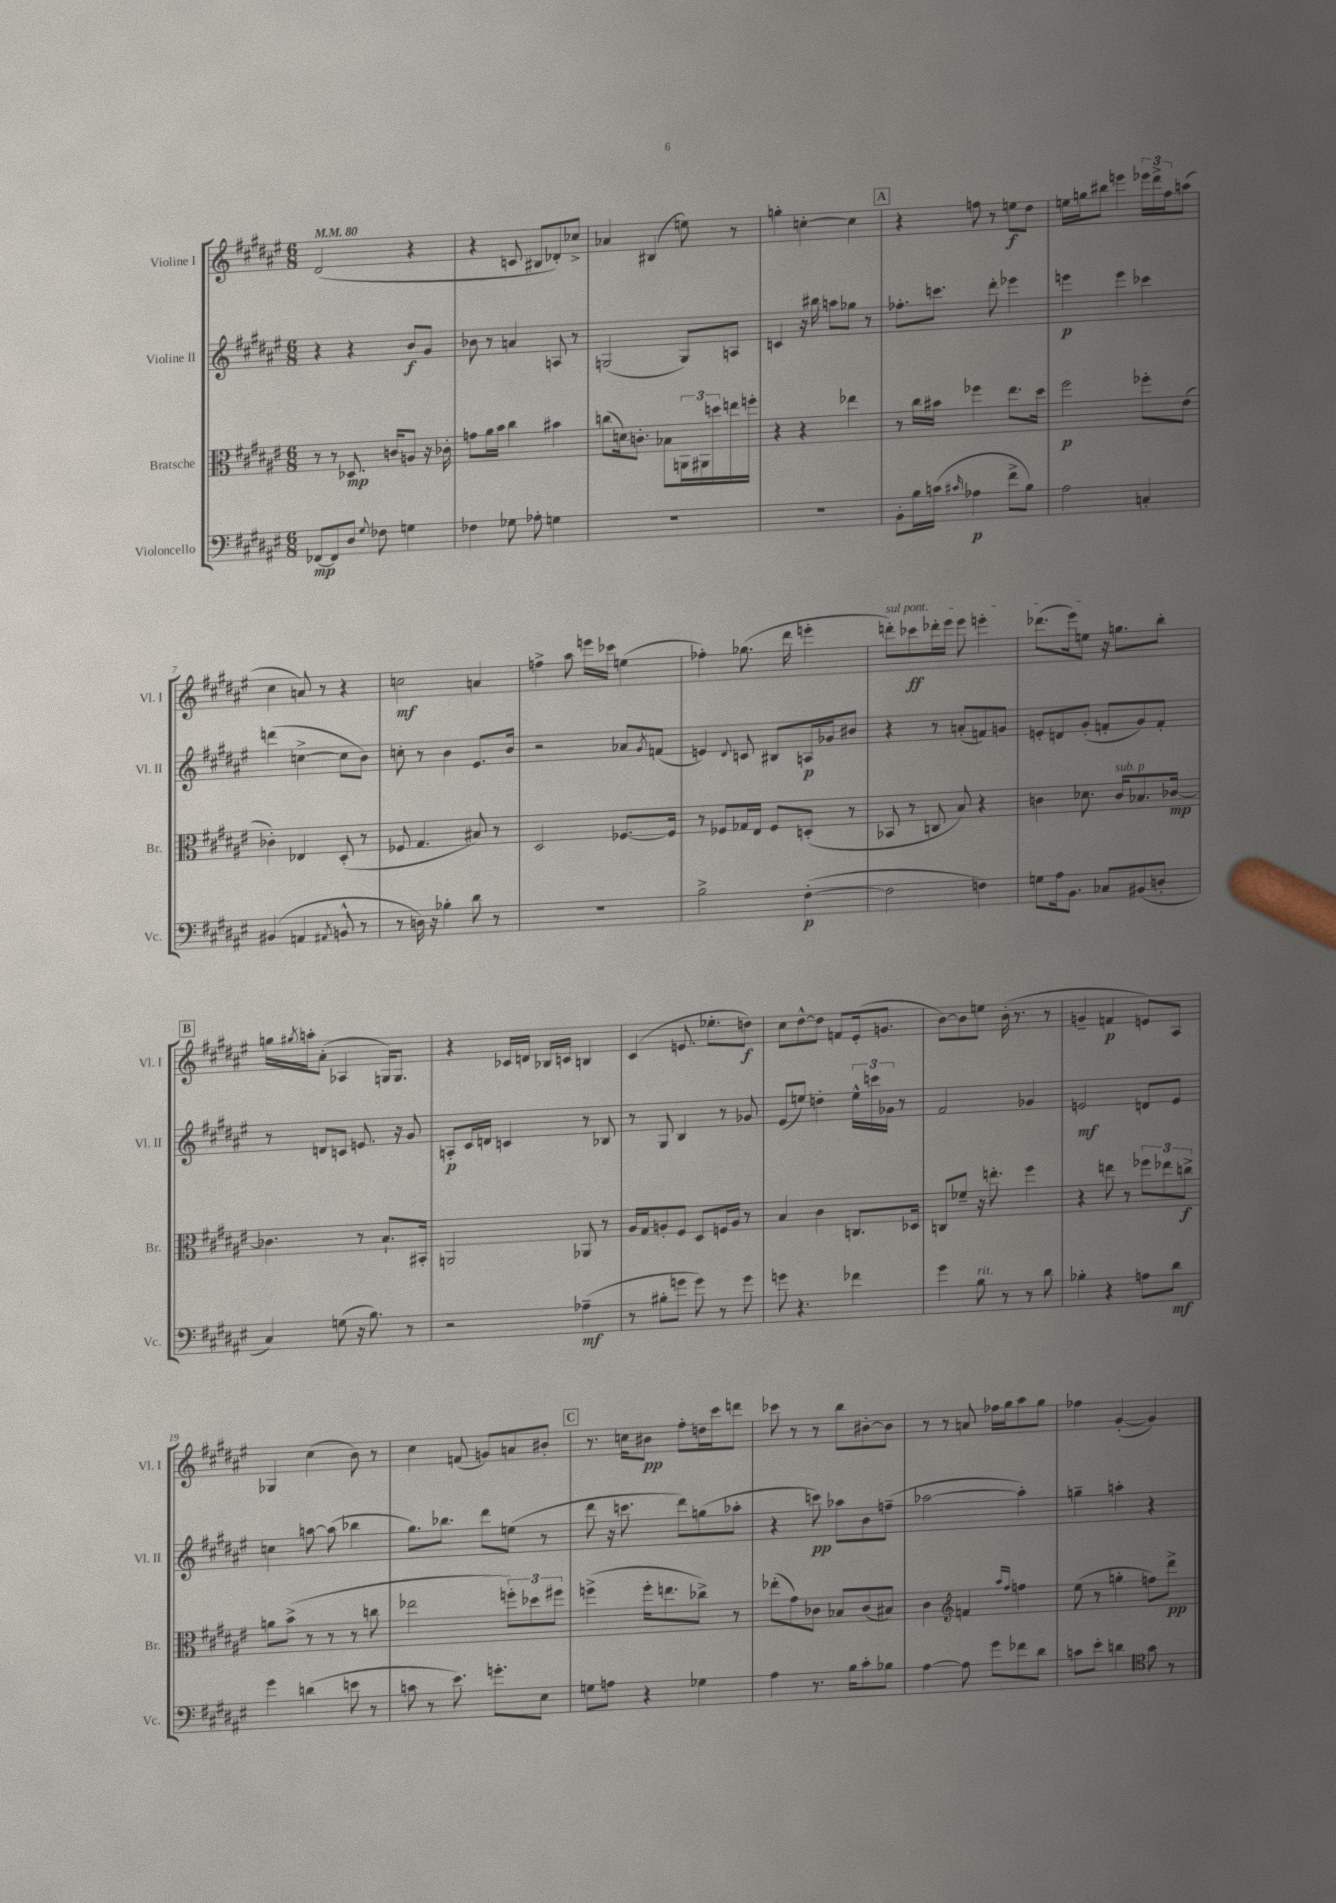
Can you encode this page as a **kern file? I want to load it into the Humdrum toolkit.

**kern	**kern	**kern	**kern
*staff4	*staff3	*staff2	*staff1
*clefF4	*clefC3	*clefG2	*clefG2
*k[f#c#g#d#a#e#]	*k[f#c#g#d#a#e#]	*k[f#c#g#d#a#e#]	*k[f#c#g#d#a#e#]
*M6/8	*M6/8	*M6/8	*M6/8
*MM80	*MM80	*MM80	*MM80
[8FF-	8r	4r	(2d#
8FF-]	8r	.	.
8D#	8.D-	4r	.
8qqG#	.	.	.
8F-	.	.	.
.	16c	.	.
4G	8A	8b	4r
.	16r	8g#	.
.	16c-'	.	.
=	=	=	=
4F-	8g	8b-	4r
.	16a#	8r	.
.	16b	.	.
8G-	4cc#	4a	8c
8A-'	.	.	8B#
4G	4b#	8A	8d-')
.	.	8r	8cc-^
=	=	=	=
2.r	(8cc	(2G	4a-
.	16d)	.	.
.	8.c'	.	.
.	.	.	(4B#
.	8B-	.	.
.	24AA	8G)	8ee)
.	24AA#	.	.
.	24dd	.	.
.	16ee	8A	8r
.	16ff'	.	.
=	=	=	=
2.r	4r	4c	4gg'
.	4r	16r	[4cc'
.	.	16bb#	.
.	.	8aa	.
.	4ee-	8gg-	4cc]
.	.	8r	.
=	=	=	=
8BB'	8r	8.ff-'	4r
16B	16cc#	.	.
(16c	16b#	8.ccc	.
16qqc#	.	.	.
4A-	4ff-	.	8ff
.	.	8ddd#'	8r
8f#^	8.ee#	4eee-	8ee
8B)	.	.	8dd#
.	16dd#	.	.
=	=	=	=
2A#	2ff#	4eee	16ee
.	.	.	16gg
.	.	.	8bb#
.	.	4eee	4eee
4C'	8ff-'	4ccc-	24eee-
.	.	.	24ddd#^
.	.	.	24ff#
.	(8e#	.	(8aa
=	=	=	=
(4BB#	4c-')	(4ddd	4cc#
4AA	4E-	[4cc^	8a)
.	.	.	8r
8qAA#	.	.	.
8BB^^	(8D#'	8cc]	4r
8r	8r	8b)	.
=	=	=	=
8r	8F-	8cc'	2cc
16D)	4.G#	8r	.
16r	.	.	.
4B-'	.	4b	.
8d#	8B#)	8.e#	4a
8r	8r	.	.
.	.	16b	.
=	=	=	=
2.r	2D#	2r	4ff^
.	.	.	8aa#
.	.	.	16eee
.	.	.	16ccc-
.	[8.F-	8a-	(4ee
.	.	8qg#	.
.	.	(8f	.
.	16F-]	.	.
=	=	=	=
2B^	8r	4e)	4ff-')
.	8F-	.	.
.	.	8qqd#	.
.	16G-	8c	(8.gg-
.	16E#	.	.
.	8F-	8B#	.
.	.	.	16ddd#
([4F#'	(8D'	16A	4eee'
.	.	16g-	.
.	8r	8b#	.
=	=	=	=
2F#]	8BB-	4r	8ddd')
.	8r	.	8ccc-
.	8C	8r	16ddd-'
.	.	.	16eee#
.	8B)	(8a'	8eee#
4F)	4r	8f)	4eee'
.	.	8g	.
=	=	=	=
8G	4c	8e'	(8.ddd-
16A#	.	8d	.
8.BB	.	.	16eee#)
.	8.d-	(8g#'	8ee
8C-	.	8f'	16r
.	16c	.	8.gg
(8BB#	8.B-	8g#)	.
8D'	.	8f'	8bb'
.	[16c-	.	.
=	=	=	=
4C#)	4.c-]	8r	16gg
.	.	.	8qgg#
.	.	.	16aa'
.	.	8d	(8a#'
(8G	.	8c	4A-
16r	8r	8.e	.
8.B)	.	.	.
.	8.B`	.	16G)
.	.	16r	8.G
8r	.	8g#	.
.	16BB#'	.	.
=	=	=	=
2r	2AA	8A'	4r
.	.	16c#	.
.	.	16d	.
.	.	4c	16c-
.	.	.	16d
.	.	.	16B-
.	.	.	16c
(4A-~	8AA-	8r	4B
.	8r	8B-	.
=	=	=	=
8r	16A#	8r	(4c#
.	16G#	.	.
8B#'	8A'	8G#	.
8g	8F#	4B	8.e
8g)	8D#	.	.
.	.	.	8.ee-'
8r	16F	8r	.
.	16A	.	.
8g	8r	8g-	8dd)
=	=	=	=
8g	4B	(8e#	8cc#
4.r	.	8ee)	[8dd#^^
.	4c#	4dd'	8dd#]
.	.	.	8f
4f-	8.C	24ee^^	(16e#'
.	.	24ccc	.
.	.	.	8.g
.	.	24g-	.
.	.	8r	.
.	16D-	.	.
=	=	=	=
4g#	8C	2f#	[8b)
.	8f-~	.	8b]
8B	16r	.	8ee
.	8.ee'	.	.
8r	.	.	(16b'
.	.	.	8.r
8r	4ff#	4g-	.
8d#	.	.	8r
=	=	=	=
4B-'	4r	2e	4g~
4r	8ee	.	4f
.	8r	.	.
8A	12ff-	8d	8e)
.	12ee-	.	.
8d#	.	8e	8A#
.	12cc^	.	.
=	=	=	=
4g#	8a	4cc	4G-
.	(8b^	.	.
(4d	8r	[8aa	(4cc#
.	8r	(8aa]	.
8e	8r	4bb-	8b)
8r	8cc	.	8r
=	=	=	=
8c	2ee-	8.gg#)	4cc#
8r	.	.	.
.	.	8.bb-	.
8.e#)	.	.	(8f
.	.	8ddd#	8g)
8.g'	.	.	.
.	12ff')	(8ee	8a
.	12dd-	.	.
8E#	.	8r	8b#'
.	12ff#	.	.
=	=	=	=
8G	(4ff^	8ddd#	8.r
8A	.	16r	.
.	.	8.ccc	16cc
4r	16ff'	.	8b#
.	8.ee	.	.
.	.	8ddd#)	8ff#'
4G-	8cc-^)	(8gg	16dd
.	.	.	16ccc#
.	8r	8aa-'	8ddd
=	=	=	=
4A#	(8ee-'	4r	8ccc-
.	8g#)	.	8r
8.r	8c-	8ccc)	8r
.	8B-	8aa-	8bb
16B	.	.	.
8c#'	(8c-	8b	[8b#'
8B-	8B#)	(8ff~	8b#]
=	=	=	=
[4A#	4c#	[2aa-	8r
.	.	.	8r
*	*clefG2	*	*
8A#]	4f	.	8a
8g#	.	.	16ff-
.	.	.	16gg#
.	16qqaa#	.	.
.	16qqff#	.	.
8f-	4ff	4aa-'])	8aa#
8d#	.	.	8gg#
=	=	=	=
8c	(8ee#	4gg~	4ff-
8e#'	8r	.	.
4d	4gg'	4aa'	([4g#'
*clefC4	*	*	*
8g#	8ff)	4r	4g#])
8r	8ddd#^	.	.
==	==	==	==
*-	*-	*-	*-
